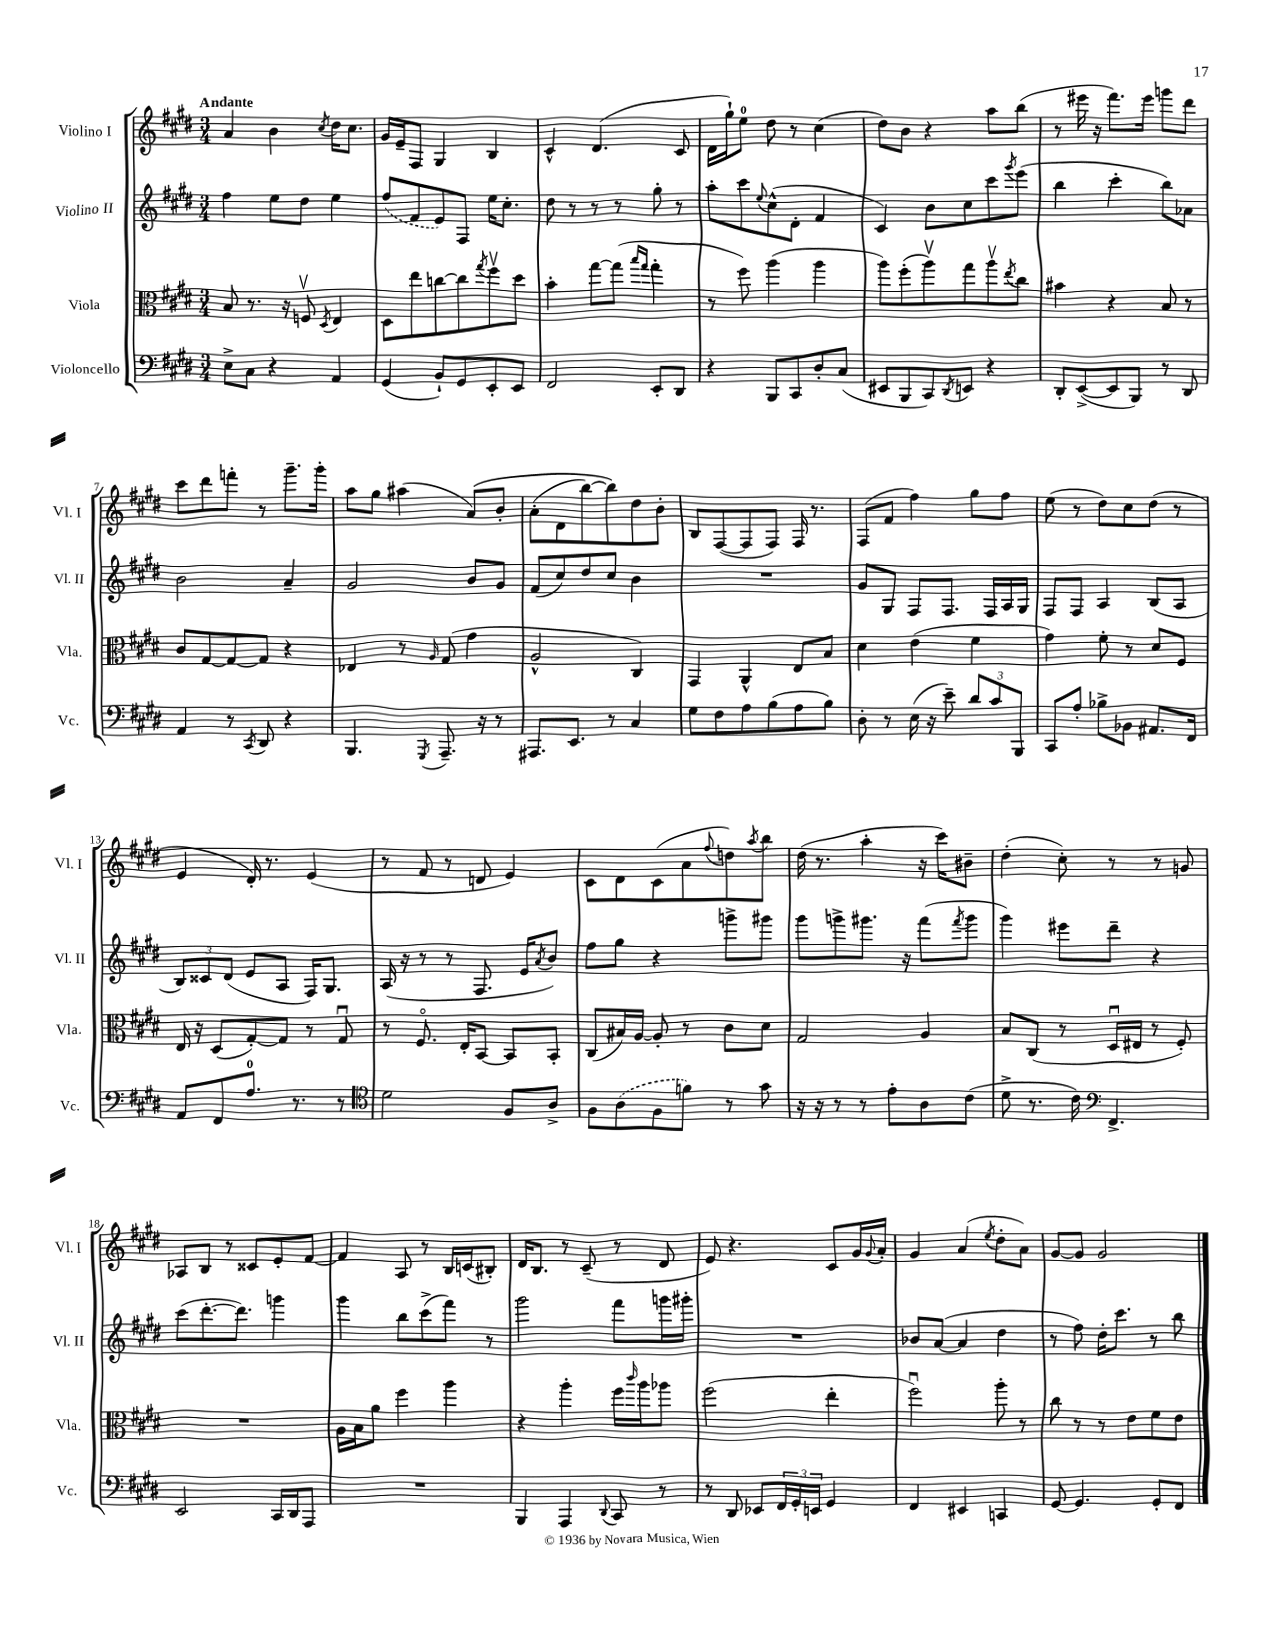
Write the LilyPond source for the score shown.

<<
\new StaffGroup <<
\new Staff = "s0" \with { instrumentName = "Violino I" shortInstrumentName = "Vl. I" } {
    \clef treble \key e \major \numericTimeSignature \time 3/4 \tempo "Andante"
    a'4 b'4 \acciaccatura { cis''8 } dis''16 cis''8. |
    gis'16 e'16-- fis8 gis4 b4 |
    cis'4-^ dis'4.( cis'8 |
    dis'16 gis''16-!) e''8-0 dis''8 r8 cis''4( |
    dis''8) b'8 r4 a''8 b''8( |
    r8 eis'''16 r16 fis'''8.) eis'''16 g'''8 dis'''8 |
    cis'''8 dis'''8 f'''8-. r8 gis'''8.-- gis'''16-. |
    a''8 gis''8 ais''4( a'8)\( b'8-. |
    a'8-.( dis'8 b''8~) b''8\) dis''8 b'8-. |
    b8 fis8~( fis8 fis8) fis16 r8. |
    fis8( fis'8 fis''4) gis''8 fis''8 |
    e''8( r8 dis''8) cis''8 dis''8( r8 |
    e'4 dis'16-.) r8. e'4( |
    r8 fis'8 r8 d'8 e'4) |
    cis'8 dis'8 cis'8( a'8 \appoggiatura { fis''8 } d''8) \acciaccatura { a''8 } b''8 |
    dis''16( r8. a''4-. r16 cis'''16) bis'8-- |
    dis''4-.( cis''8-.) r8 r8 g'8 |
    aes8 b8 r8 cisis'8 e'8-. fis'8~ |
    fis'4 a8 r8 b16 c'16( bis8-.) |
    dis'16 b8. r8 cis'8--( r8 dis'8 |
    e'8) r4. cis'8 gis'16 \appoggiatura { gis'8 } a'16-. |
    gis'4 a'4( \acciaccatura { e''8 } dis''8-. a'8) |
    gis'8~ gis'8 gis'2 \bar "|." |
}
\new Staff = "s1" \with { instrumentName = "Violino II" shortInstrumentName = "Vl. II" } {
    \clef treble \key e \major \numericTimeSignature \time 3/4
    fis''4 e''8 dis''8 e''4 |
    \once \slurDashed fis''8( fis'8 e'8) fis8 e''16 cis''8.-. |
    dis''8 r8 r8 r8 gis''8-. r8 |
    a''8-. cis'''8 \appoggiatura { e''8 } cis''8-^( dis'8-. fis'4 |
    cis'4) b'8 cis''8 cis'''8 \acciaccatura { gis'''8 } e'''8( |
    b''4 cis'''4-. b''8) aes'8 |
    b'2 a'4-- |
    gis'2 b'8 gis'8 |
    fis'8( cis''8) dis''8 cis''8 b'4 |
    R2. |
    gis'8 gis8 fis8 fis8. fis16 a16 gis16 |
    fis8 fis8 a4 b8( a8 |
    \tuplet 3/2 { b8) cisis'8 dis'8( } e'8 a8 fis16) gis8. |
    a16( r16 r8 r8 fis8. e'16 \acciaccatura { a'8 } b'8) |
    fis''8 gis''8 r4 g'''8-> gis'''8 |
    gis'''8 g'''8-> gis'''8. r16 fis'''8( \acciaccatura { fis'''8 } gis'''8 |
    gis'''4) eis'''8 dis'''8-- r4 |
    cis'''8( dis'''8.~-. dis'''8.) g'''4 |
    gis'''4 b''8 cis'''8->( fis'''8) r8 |
    gis'''2 fis'''8 g'''16 gis'''16-. |
    R2. |
    bes'8 a'8~( a'4 dis''4 |
    r8 fis''8) dis''16-. cis'''8. r8 b''8 \bar "|." |
}
\new Staff = "s2" \with { instrumentName = "Viola" shortInstrumentName = "Vla." } {
    \clef alto \key e \major \numericTimeSignature \time 3/4
    b8 r8. r16 f8\upbow \acciaccatura { dis8 } e4 |
    dis8 e''8 c''8~ c''8 \acciaccatura { gis''8 } fis''8\upbow dis''8 |
    b'4-. gis''8~ gis''8( \grace { b''16 gis''16 } gis''4-. |
    r8 fis''8) a''4( a''4 |
    a''8) fis''8-.( a''8\upbow) gis''8 a''8\upbow \acciaccatura { e''8 } cis''8 |
    bis'4 r4 b8 r8 |
    cis'8 gis8~ gis8~ gis8 r4 |
    ees4 r8 \grace { a16 } gis8( gis'4 |
    a2-^ cis4) |
    gis,4 a,4-^ e8 b8 |
    dis'4 e'4( fis'4 |
    gis'4) fis'8-. r8 dis'8 fis8 |
    e16 r16 dis8( gis8~-.) gis8 r8 gis8\downbow |
    r8 fis8.\flageolet e16-. b,8~ b,8 b,8-. |
    cis8( bis16) a16~ a8-. r8 cis'8 dis'8 |
    gis2 a4 |
    b8 cis8( r8 dis16\downbow eis16 r8 fis8-.) |
    R2. |
    a16 b16 a'8 fis''4 a''4 |
    r4 a''4-. fis''16 \grace { cis'''16 } a''16 aes''8 |
    fis''2( e''4-. |
    fis''2\downbow) a''8-. r8 |
    cis''8 r8 r8 e'8 fis'8 e'8 \bar "|." |
}
\new Staff = "s3" \with { instrumentName = "Violoncello" shortInstrumentName = "Vc." } {
    \clef bass \key e \major \numericTimeSignature \time 3/4
    e8-> cis8 r4 a,4 |
    gis,4( b,8-!) gis,8 e,8-. e,8 |
    fis,2 e,8-. dis,8 |
    r4 b,,8 cis,8 dis8-. cis8( |
    eis,8 b,,8 cis,8) \acciaccatura { dis,8 } e,8 r4 |
    dis,8-. e,8~->( e,8 b,,8) r8 dis,8 |
    a,4 r8 \acciaccatura { cis,8 } dis,8 r4 |
    b,,4. \acciaccatura { gis,,8 } a,,8.-- r16 r8 |
    ais,,8. e,8. r8 cis4 |
    gis8 fis8 a8 b8( a8 b8) |
    dis8-. r8 e16( r16 e'8--) \tuplet 3/2 { dis'8 cis'8 b,,8 } |
    cis,8 a8-. bes8-> bes,8 ais,8. fis,16 |
    a,8 fis,8 a8.-0 r8. r8 |
    \clef tenor dis'2 fis8 a8-> |
    fis8 \once \slurDashed a8( fis8 f'8) r8 gis'8 |
    r16 r16 r8 r8 e'8-. a8 cis'8( |
    dis'8-> r8. cis'16) \clef bass fis,4.-> |
    e,2 cis,16 dis,16 a,,8 |
    R2. |
    b,,4 a,,4 \appoggiatura { dis,8 } cis,8 r8 |
    r8 dis,8 ees,8 \tuplet 3/2 { fis,16 gis,16-. e,16 } gis,4 |
    fis,4 eis,4 c,4 |
    gis,8~ gis,4. gis,8-. fis,8 \bar "|." |
}
>>
>>
